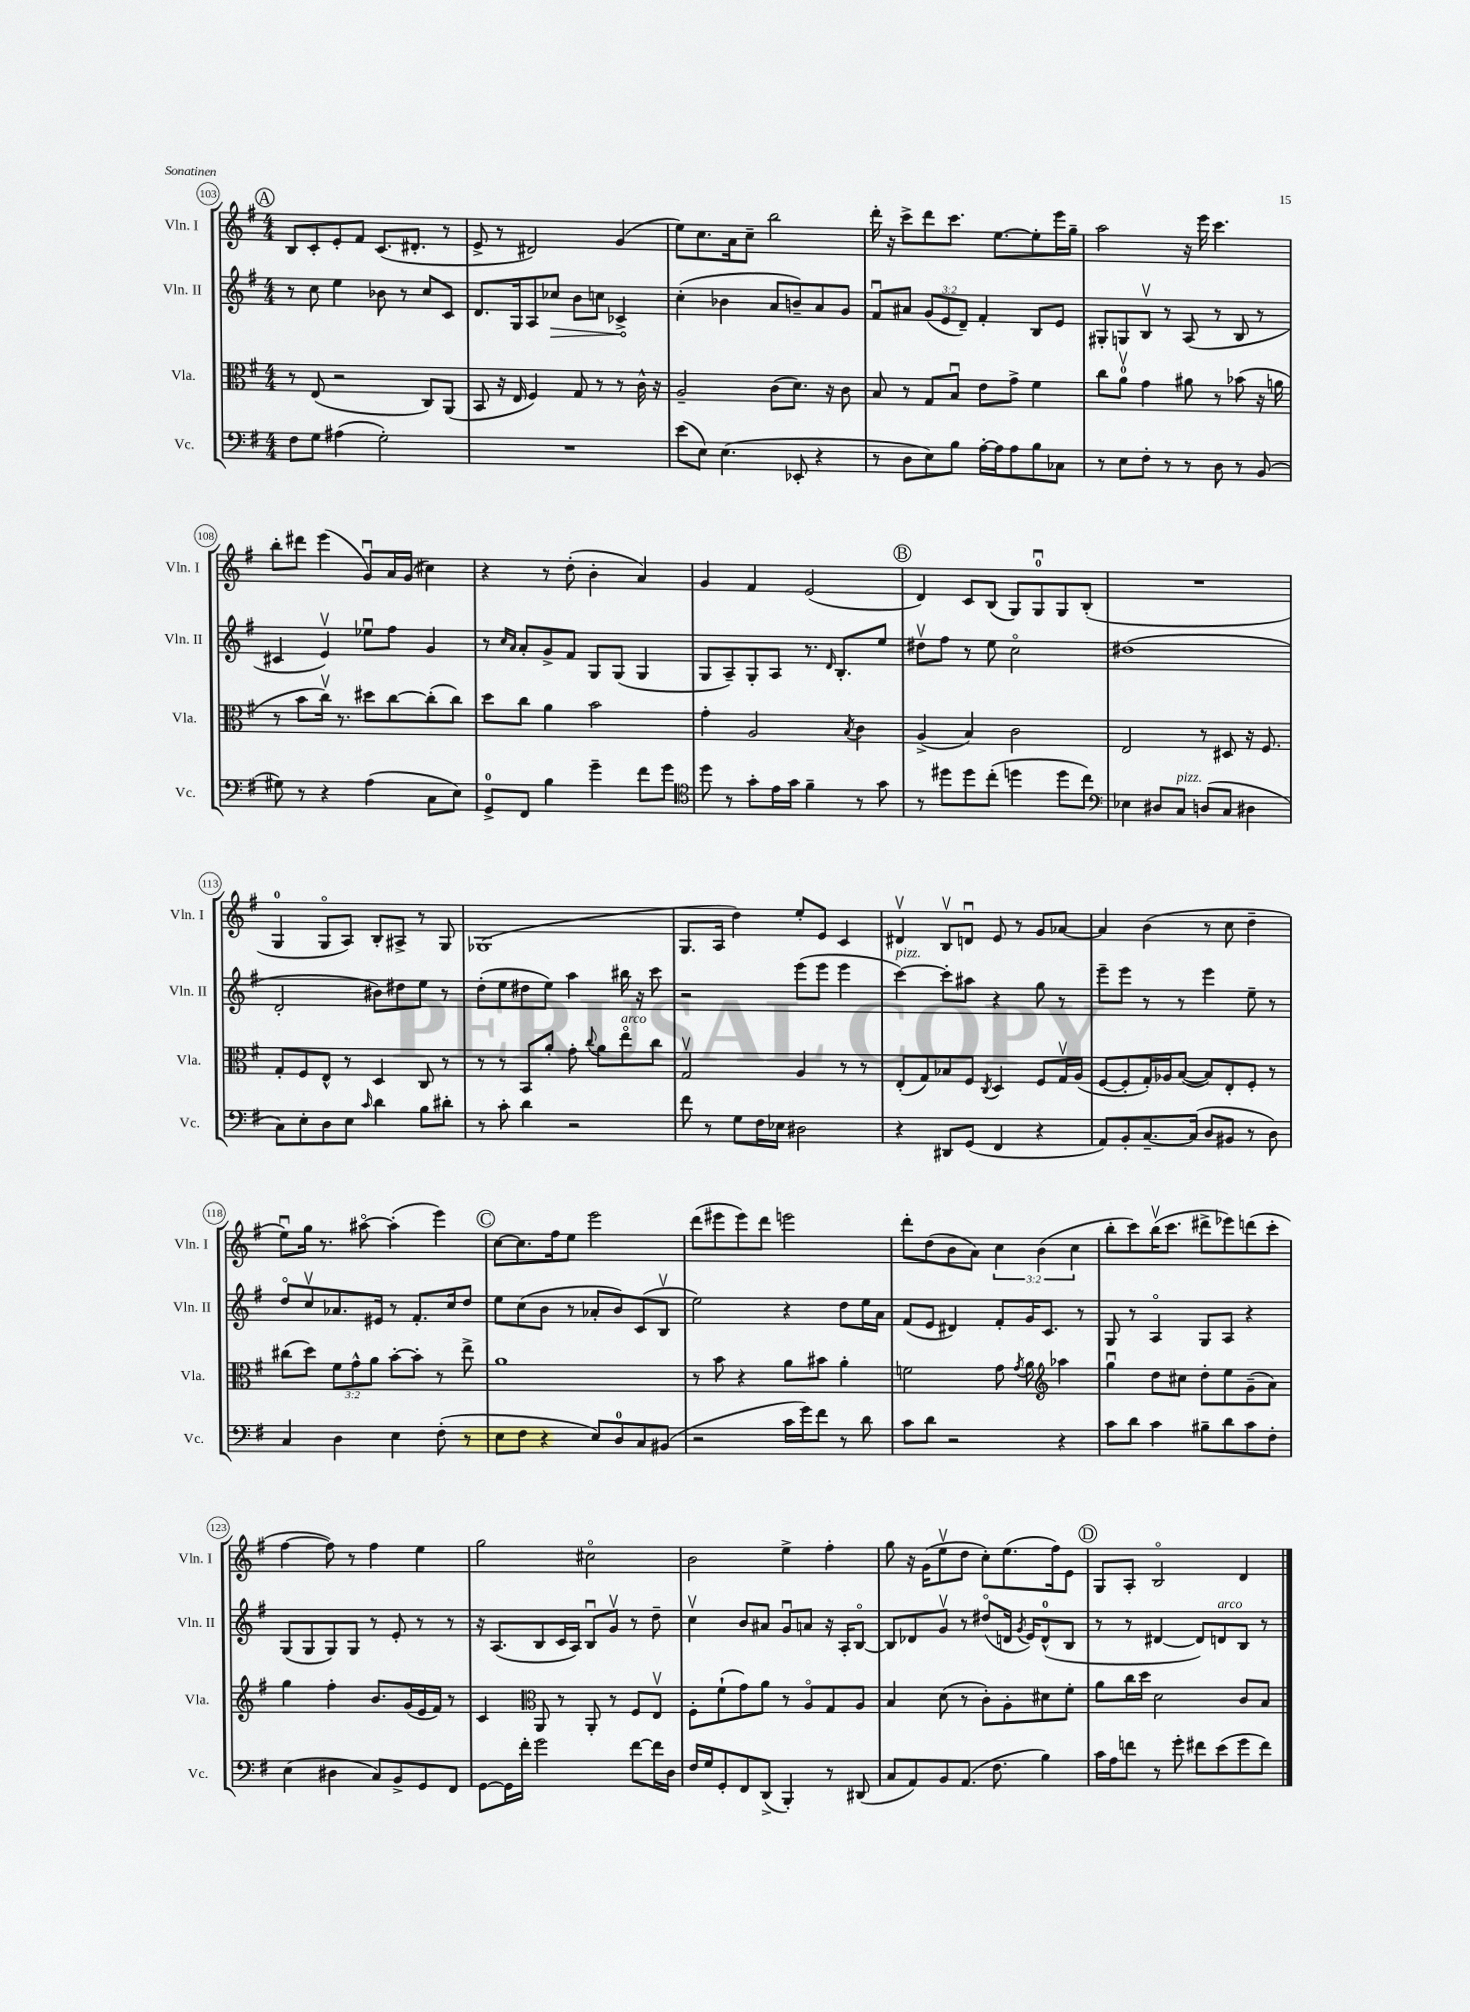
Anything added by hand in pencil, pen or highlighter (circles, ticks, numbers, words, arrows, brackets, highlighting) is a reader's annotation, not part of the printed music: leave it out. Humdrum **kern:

**kern	**kern	**kern	**dynam	**kern
*part4	*part3	*part2	*part2	*part1
*staff4	*staff3	*staff2	*staff2	*staff1
*I"Vc.	*I"Vla.	*I"Vln. II	*	*I"Vln. I
*I'Vc.	*I'Vla.	*I'Vln. II	*	*I'Vln. I
*clefF4	*clefC3	*clefG2	*	*clefG2
*k[f#]	*k[f#]	*k[f#]	*	*k[f#]
*M4/4	*M4/4	*M4/4	*	*M4/4
!!LO:REH:place=s1:t=A
=103	=103	=103	=103	=103
8F#\L	8r	8r	.	8B/L
8G\J	(8E/	8cc\	.	8c'/
(4A#X\	2r	4ee\	.	8e'/
.	.	.	.	8f#/J
2G'\)	.	8b-X\	.	(8.c/L
.	.	8r	.	.
.	.	.	.	8.d#X'/J
.	8C/L)	8cc/L	.	.
.	(8AA/J	8c/J	.	8r
=104	=104	=104	=104	=104
1r	8BB/	8.d/L	.	8e^/
.	16r	.	.	8r
.	16E/	16G/k	.	.
.	4F#/)	8A/	.	2d#X/)
!	!	!	!LO:HP:b	!
.	.	8cc-X/J	>	.
.	8G/	8b\L	.	.
.	8r	8ccn\J	.	.
.	8r	4c-X^/	.	(4g/
.	16c^^\	.	.	.
.	16r	.	.	.
.	.	.	]	.
=105	=105	=105	=105	=105
(8e\L	2A~/	(4cc'\	.	8ee\L)
8E\J)	.	.	.	8.cc\
(4.E\	.	4b-X\	.	.
.	.	.	.	16a\k
.	.	.	.	8cc~\J
.	(8c\L	8a/L	.	2bb\
8EE-X'/	8.d\J)	8bn~/)	.	.
4r	.	8a/	.	.
.	16r	.	.	.
.	8c\	8g/J	.	.
=106	=106	=106	=106	=106
8r	8B/	8f#u/L	.	16ddd'\
.	.	.	.	16r
8D\L	8r	8a#X/J	.	8ccc^\L
8E\)	8G/L	(12g/L	.	8ddd\
.	.	12e/	.	.
8B\J	8Bu/J	.	.	8.ccc\J
.	.	12d~/J)	.	.
[16A'\LL	8e\L	4f#'/	.	.
16A\J]	.	.	.	[8.ee\L
8A\	8g^\J	.	.	.
8B\	4f#\	8B/L	.	8ee'\]
8C-X\J	.	8e/J	.	16eee\L
.	.	.	.	16gg~\JJ
=107	=107	=107	=107	=107
8r	8cc\L	8G#X'/L	.	2aa\
8E\L	8av\J	8Gn/	.	.
8F#'\J	4g\	8Bv/J	.	.
8r	.	8r	.	.
8r	8a#X\	(8A/	.	16r
.	.	.	.	16eee\
8D\	8r	8r	.	4.ccc\
8r	(8b-X\	8B/	.	.
(8BB/	16r	8r	.	.
.	16an\	.	.	.
!!LO:LB:g=z
=108	=108	=108	=108	=108
8G#X\)	8r	4c#X/	.	8bb'\L
8r	8b\L	.	.	8ddd#X\J
4r	16ccv\Jk)	4ev/)	.	(4eee\
.	8.r	.	.	.
(4A\	8dd#X\L	8ee-Xu\L	.	8gu/L)
.	[8cc\	8ff#\J	.	16a/L
.	.	.	.	(16g/JJ
8C\L	(8cc'\]	4g/	.	4cc#X\)
8E\J)	8cc\J)	.	.	.
=109	=109	=109	=109	=109
8GG^/L	8dd\L	8r	.	4r
.	.	16qqcc/LL	.	.
.	.	16qqa/JJ	.	.
8FF#/J	8cc\J	8a'/L	.	.
4B\	4a\	8g^/	.	8r
.	.	8f#/J	.	(8dd'\
4g~\	2b\	8G/L	.	4b'\
.	.	(8G/J	.	.
8f#\L	.	4G/	.	4a/)
8g\J	.	.	.	.
=110	=110	=110	=110	=110
*clefC4	*	*	*	*
8dd\	4g'\	8G/L	.	4g/
8r	.	8A~/)	.	.
8g'\L	2A/	8G'/	.	4f#/
16e\L	.	8A/J	.	.
16g\JJ	.	.	.	.
4f#~\	.	8.r	.	(2e/
.	.	16qqd/	.	.
.	.	8.B'/L	.	.
.	8qB/	.	.	.
8r	4c\	.	.	.
8g\	.	8ee/J	.	.
!!LO:REH:place=s1:t=B
=111	=111	=111	=111	=111
8r	(4A^/	8dd#Xv\L	.	4d/)
8dd#X\L	.	8ff#\J	.	.
8dd#\	4B/)	8r	.	8c/L
(8cc'\J	.	8ee\	.	(8B/J
4ddn\	2c\	2cc\	.	8G/L)
.	.	.	.	8Gu/
8dd\L	.	.	.	8G/
8cc\J)	.	.	.	(8B'/J
=112	=112	=112	=112	=112
*clefF4	*	*	*	*
4E-X\	2E/	(1dd#X	.	1r
8D#X/L	.	.	.	.
!LO:TX:a:i:t=pizz.	!	!	!	!
8C/J	.	.	.	.
(8Dn/L	8r	.	.	.
8C/J	8D#X/	.	.	.
4D#X\	16r	.	.	.
.	8.F#/	.	.	.
!!LO:LB:g=z
=113	=113	=113	=113	=113
8C\L)	8G'/L	2d'/	.	4G/
8E'\	8F#/	.	.	.
8D\	8E^^/J	.	.	8G/L
8E\J	8r	.	.	8A/J)
16qqc/	.	.	.	.
4d\	4D/	8b#X\L)	.	8B'/L
.	.	8dd#X\	.	8A#X^/J
8B\L	8C/	8ee\J	.	8r
8d#X'\J	8r	8r	.	8G/
=114	=114	=114	=114	=114
8r	8r	(8dd'\L	.	(1G-X
8c'\	8r	8ee\	.	.
4d\	8BB/L	8dd#X\	.	.
.	8a'/J	8ee\J)	.	.
2r	8g'\	4aa\	.	.
.	8qqcc/	.	.	.
.	8a\L	.	.	.
!	!LO:TX:a:i:t=arco	!	!	!
.	8ee\	16bb#X\	.	.
.	.	16r	.	.
.	8cc\J	8ccc\	.	.
=115	=115	=115	=115	=115
8f#\	2Gv/	2r	.	8.G/L
8r	.	.	.	.
.	.	.	.	16A/Jk
8G\L	.	.	.	4dd\)
16F#\L	.	.	.	.
16E-X\JJ	.	.	.	.
2D#X\	4A/	(8eee\L	.	8ee'/L
.	.	8eee\J	.	8e/J
.	8r	4eee\	.	4c/
.	8r	.	.	.
=116	=116	=116	=116	=116
!	!	!LO:TX:a:i:t=pizz.	!	!
4r	(8E'/L	[4ccc\)	.	4d#Xv/
.	8G/)	.	.	.
8DD#X/L	8B-X/	8ccc'\L]	.	8Bv/L
(8GG/J	8F#/J	8aa#X\J	.	8dnu/J
.	8qC/	.	.	.
4FF#/	4D/	4r	.	8e/
.	.	.	.	8r
4r	8F#/L	8gg\	.	8g/L
.	16Gv/L	8r	.	[8a-X/J
.	(16A/JJ	.	.	.
=117	=117	=117	=117	=117
8AA/L)	[8F#/L	8eee~\L	.	4a-/]
8BB'/	8F#'/]	8eee\J	.	.
[8.C~/	16G'/L)	8r	.	(4b\
.	16A-X/J	.	.	.
.	([8B/J	8r	.	.
(16C/Jk]	.	.	.	.
8D/L	8B/L])	4eee\	.	8r
8BB#X/J	8E'/	.	.	8cc\
8r	8F#'/J	8ee~\	.	4dd~\
8D\)	8r	8r	.	.
!!LO:LB:g=z
=118	=118	=118	=118	=118
4C/	(8cc#X\L	8dd/L	.	8eeu\L)
.	8dd\J)	8ccv/	.	16gg\Jk
.	.	.	.	8.r
4D\	12f#\L	8.a-X/	.	.
.	12g^^\	.	.	.
.	.	.	.	[8aa#X\
.	12a\J	.	.	.
.	.	16e#X/Jk	.	.
4E\	[8b'\L	8r	.	(4aa#'\]
.	8b'\J]	8.f#'/L	.	.
(8F#'\	8r	.	.	4eee\)
.	.	16cc/k	.	.
8r	8ee^\	8dd/J	.	.
!!LO:REH:place=s1:t=C
=119	=119	=119	=119	=119
8E\L	1a	8ee\L	.	[8cc\L
8F#\J	.	(8cc\	.	8.cc\]
4r	.	8b\J	.	.
.	.	.	.	16ff#\k
.	.	8r	.	8ee\J
8E/L)	.	8a-X'/L	.	2eee\
8D/	.	8b/)	.	.
8C/	.	(8c/	.	.
(8BB#X/J	.	8Bv/J	.	.
=120	=120	=120	=120	=120
2r	8r	2ee\)	.	(8ddd\L
.	8b\	.	.	8eee#X\
.	4r	.	.	8eee#\)
.	.	.	.	8ddd\J
16c\LL	8a\L	4r	.	2eeen\
16g\J)	.	.	.	.
8f#\J	8b#X\J	.	.	.
8r	4a'\	8dd\L	.	.
8d\	.	16ee\L	.	.
.	.	16a\JJ	.	.
=121	=121	=121	=121	=121
8c\L	2fn\	(8f#/L	.	8ddd'\L
8d\J	.	8e/J	.	(8dd\
2r	.	4d#X/)	.	8b\
.	.	.	.	8a\J)
.	8g\	8f#'/L	.	6cc\
.	8qg/	.	.	.
.	8a\	16g/K	.	.
.	.	.	.	(6b\
.	.	8.c/J	.	.
*	*clefG2	*	*	*
4r	4aa-X\	.	.	.
.	.	.	.	6cc\
.	.	8r	.	.
=122	=122	=122	=122	=122
8c\L	4ggu\	8G/	.	8bb'\L
8d\J	.	8r	.	8ccc\)
4c\	8dd\L	4A/	.	(16bbv\K
.	.	.	.	8.ccc\J
.	8cc#X\J	.	.	.
8B#X~\L	8dd'\L	8G/L	.	8ddd#X^\L
8d\	8ee\	8A/J	.	8eee-X\)
8c\	(8g~\	4r	.	(8dddn\
8F#'\J	8a\J)	.	.	8ccc'\J
!!LO:LB:g=z
=123	=123	=123	=123	=123
(4E\	4gg\	(8G/L	.	[4ff#\
.	.	8G/	.	.
4D#X\	4ff#'\	8G/)	.	8ff#\])
.	.	8G/J	.	8r
8C/L)	8.b/L	8r	.	4ff#\
8BB^/	.	8e'/	.	.
.	(16g/L	.	.	.
8GG/	16e/	8r	.	4ee\
.	16f#/JJ)	.	.	.
8FF#/J	8r	8r	.	.
=124	=124	=124	=124	=124
[8GG\L	4c/	16r	.	2gg\
.	.	(8.A/L	.	.
16GG\L]	.	.	.	.
16f#'\JJ	.	.	.	.
*	*clefC3	*	*	*
2g\	8AA/	8B/	.	.
.	8r	16c/L	.	.
.	.	16A/JJ)	.	.
.	8AA'/	8Bu/L	.	2cc#X\
.	8r	8gv/J	.	.
[8f#\L	8F#/L	8r	.	.
16f#\L]	8Ev/J	8dd~\	.	.
16D\JJ	.	.	.	.
=125	=125	=125	=125	=125
16F#/LL	8F#'\L	4ccv\	.	2b\
16G/J	.	.	.	.
8GG'/	(8f#`\	.	.	.
8FF#/	8g\)	8b/L	.	.
(8DD^/J	8a\J	8a#X/J	.	.
4BBB'/)	8r	8gu/L	.	4ee^\
.	8A/L	8an/J	.	.
8r	8G/	16r	.	4ff#'\
.	.	16A'/KL	.	.
(8DD#X/	8A/J	[8B/J	.	.
=126	=126	=126	=126	=126
8C/L	4B/	8B/L]	.	8gg\
8AA/)	.	8d-X/	.	16r
.	.	.	.	(16g\KL
8BB/	(8d\	8gv/J	.	8eev\
(8.AA/J	8r	8r	.	8dd\J
.	8c'\L)	(8dd#X/L	.	8cc'\L)
8.F#\	.	.	.	.
.	8A'\	16dn/Jk	.	(8.ee\
.	.	8qg/	.	.
.	.	16e/KL)	.	.
4B\)	8d#X\	(8d^^/	.	.
.	.	.	.	16ff#\k)
.	8f#'\J	8B/J	.	8e\J
!!LO:REH:place=s1:t=D
=127	=127	=127	=127	=127
16c\LL	8a\L	8r	.	8G/L
16A\J	.	.	.	.
8fn\J	16cc\L	8r	.	8A'/J
.	16dd\JJ	.	.	.
8r	2d\	[4d#X/	.	2B/
8g'\	.	.	.	.
8f#X\L	.	8d#/L])	.	.
!	!	!LO:TX:a:i:t=arco	!	!
(8e\	.	8dn/	.	.
8g\	8c/L	8B/J	.	4d/
8f#\J)	8B/J	8r	.	.
==	==	==	==	==
*-	*-	*-	*-	*-
